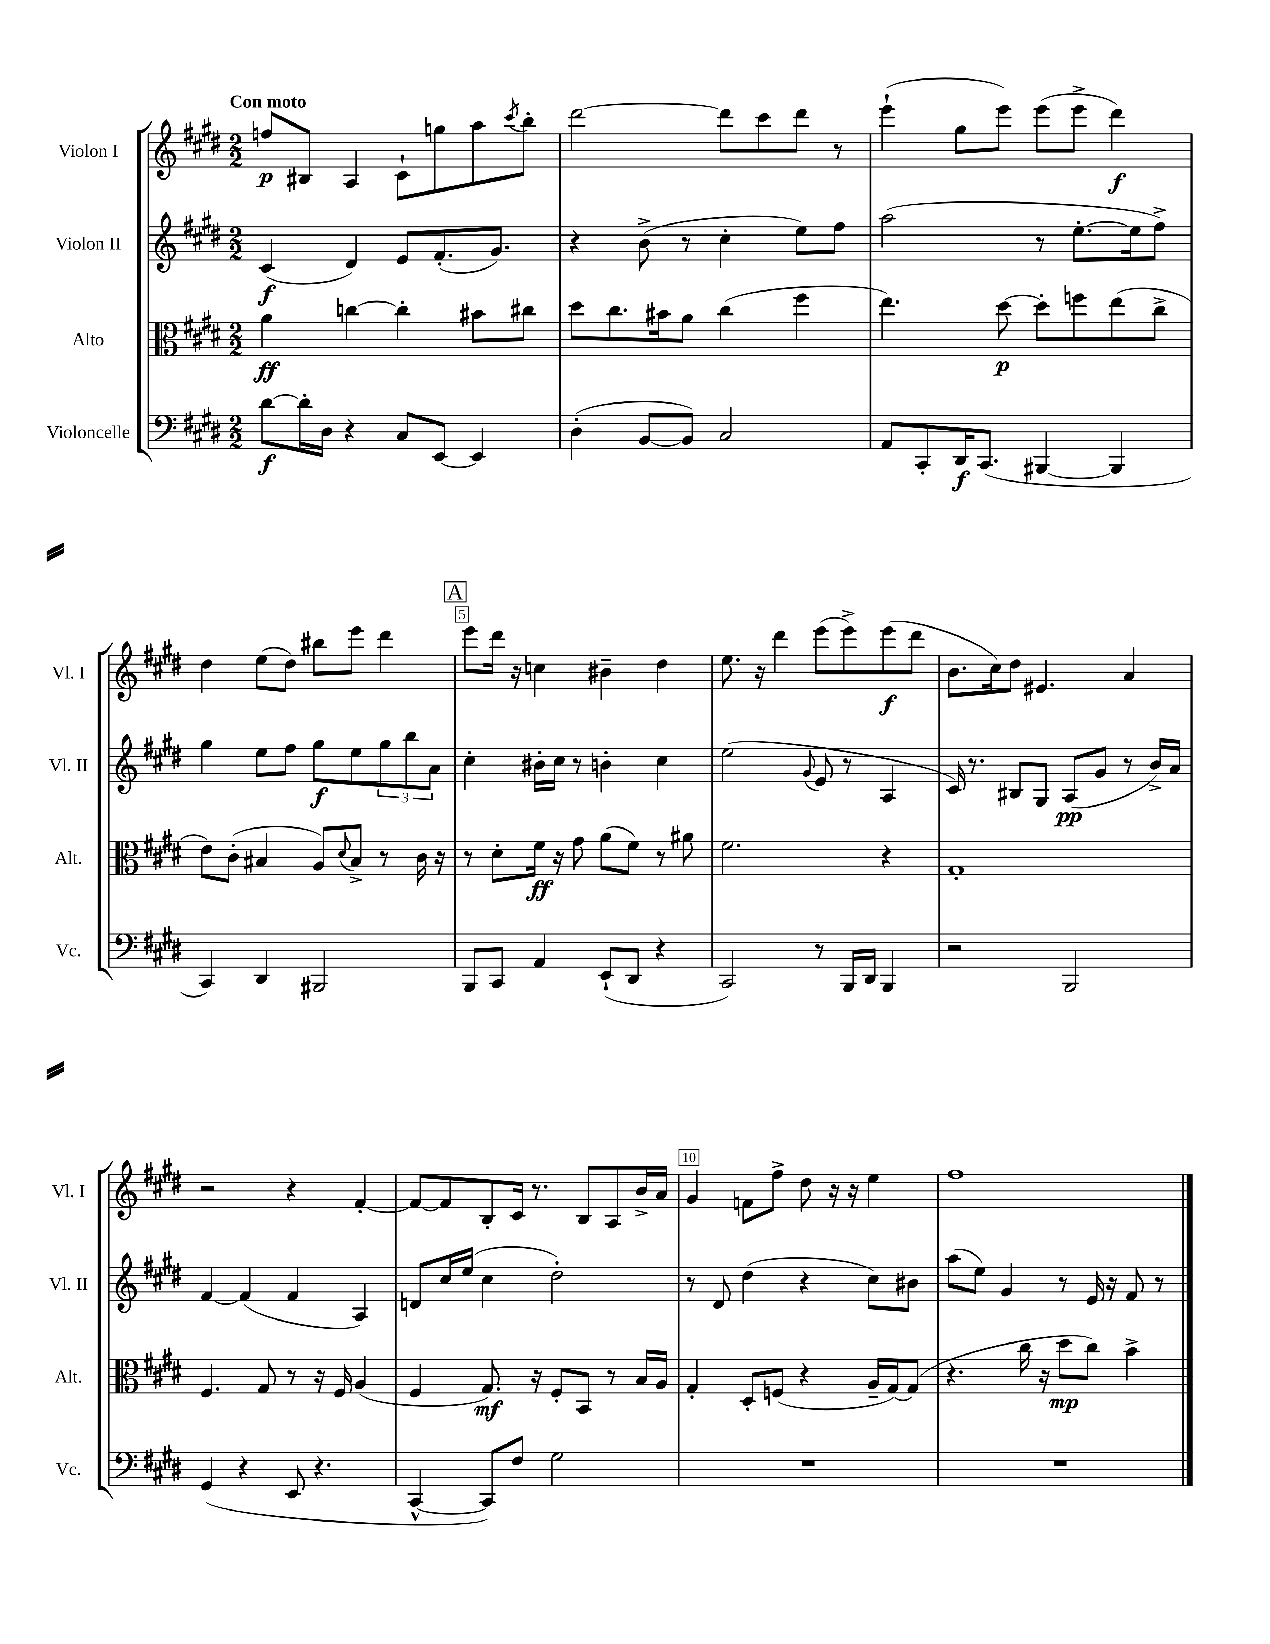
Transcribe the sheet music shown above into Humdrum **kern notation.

**kern	**kern	**kern	**kern
*staff4	*staff3	*staff2	*staff1
*clefF4	*clefC3	*clefG2	*clefG2
*k[f#c#g#d#]	*k[f#c#g#d#]	*k[f#c#g#d#]	*k[f#c#g#d#]
*M2/2	*M2/2	*M2/2	*M2/2
[8d#\L	4a\	(4c#/	8ff/L
16d#'\]L	.	.	8B#/J
16D#\JJ	.	.	.
4r	[4cc\	4d#/)	4A/
8C#/L	4cc'\]	8e/L	8c#`\L
[8EE/J	.	(8.f#'/	8gg\
4EE/]	8b#\L	.	8aa\
.	.	8.g#/J)	.
.	.	.	8qccc#/
.	8cc#\J	.	8bb'\J
=	=	=	=
(4D#'\	8dd#\L	4r	[2ddd#\
.	8.cc#\	.	.
[8BB/L	.	(8b^\	.
.	16b#\k	.	.
8BB/]J)	8a\J	8r	.
2C#/	(4cc#\	4cc#'\	8ddd#\]L
.	.	.	8ccc#\
.	4ff#\	8ee\L)	8ddd#\J
.	.	8ff#\J	8r
=	=	=	=
8AA/L	4.ee\)	(2aa\	(4eee`\
8CC#'/	.	.	.
16DD#/K	.	.	8gg#\L
(8.CC#/J	.	.	.
.	[8dd#\	.	8eee\J)
[4BBB#/	8dd#'\]L	8r	(8eee\L
.	8ff\	[8.ee'\L	8eee^\J
4BBB#/]	(8ee\	.	4ddd#\)
.	.	16ee\]k	.
.	8cc#^\J	8ff#^\J)	.
=	=	=	=
4CC#/)	8e\L)	4gg#\	4dd#\
.	(8c#'\J	.	.
4DD#/	4B#/	8ee\L	(8ee\L
.	.	8ff#\J	8dd#\J)
2BBB#/	8A/L)	8gg#\L	8bb#\L
.	8qqd#/	.	.
.	8B#^/J	8ee\	8eee\J
.	8r	12gg#\	4ddd#\
.	.	12bb\	.
.	16c#\	.	.
.	.	12a\J	.
.	16r	.	.
=	=	=	=
8BBB/L	8r	4cc#'\	8eee\L
8CC#/J	8d#'\L	.	16ddd#\Jk
.	.	.	16r
4AA/	16f#\Jk	16b#'\LL	4cc\
.	16r	16cc#\JJ	.
.	8g#\	8r	.
(8EE`/L	(8a\L	4b'\	4b#~\
8DD#/J	8f#\J)	.	.
4r	8r	4cc#\	4dd#\
.	8a#\	.	.
=	=	=	=
2CC#/)	2.f#\	(2ee\	8.ee\
.	.	.	16r
.	.	.	4ddd#\
.	.	8qqg#/	.
8r	.	8e/	(8eee\L
16BBB/LL	.	8r	8eee^\)
16DD#/JJ	.	.	.
4BBB/	4r	4A/	(8eee\
.	.	.	8ddd#\J
=	=	=	=
2r	1G#'	16c#/)	8.b\L
.	.	8.r	.
.	.	.	16cc#\k)
.	.	8B#/L	8dd#\J
.	.	8G#/J	4.e#/
2BBB/	.	(8A/L	.
.	.	8g#/J	.
.	.	8r	4a/
.	.	16b^/LL)	.
.	.	16a/JJ	.
=	=	=	=
(4GG#/	4.F#/	[4f#/	2r
4r	.	(4f#/]	.
.	8G#/	.	.
8EE/	8r	4f#/	4r
4.r	16r	.	.
.	16F#/	.	.
.	(4A/	4A/)	[4f#'/
=	=	=	=
[4CC#^^/	4F#/	8d/L	8f#/_L
.	.	16cc#/L	8f#/]
.	.	(16ee/JJ	.
8CC#/]L)	8.G#/)	4cc#\	8B'/
8F#/J	.	.	16c#/Jk
.	16r	.	8.r
2G#\	8F#'/L	2dd#'\)	.
.	8BB/J	.	8B/L
.	8r	.	8A/
.	16B/LL	.	16b^/L
.	16A/JJ	.	16a/JJ
=	=	=	=
1r	4G#'/	8r	4g#/
.	.	8d#/	.
.	8D#'/L	(4dd#\	8f\L
.	(8F/J	.	8ff#^\J
.	4r	4r	8dd#\
.	.	.	16r
.	.	.	16r
.	16A~/LL	8cc#\L)	4ee\
.	[16G#/J)	.	.
.	(8G#/]J	8b#\J	.
=	=	=	=
1r	4.r	(8aa\L	1ff#
.	.	8ee\J)	.
.	.	4g#/	.
.	16cc#\	.	.
.	16r	.	.
.	8dd#\L	8r	.
.	8cc#\J)	16e/	.
.	.	16r	.
.	4b^\	8f#/	.
.	.	8r	.
==	==	==	==
*-	*-	*-	*-
